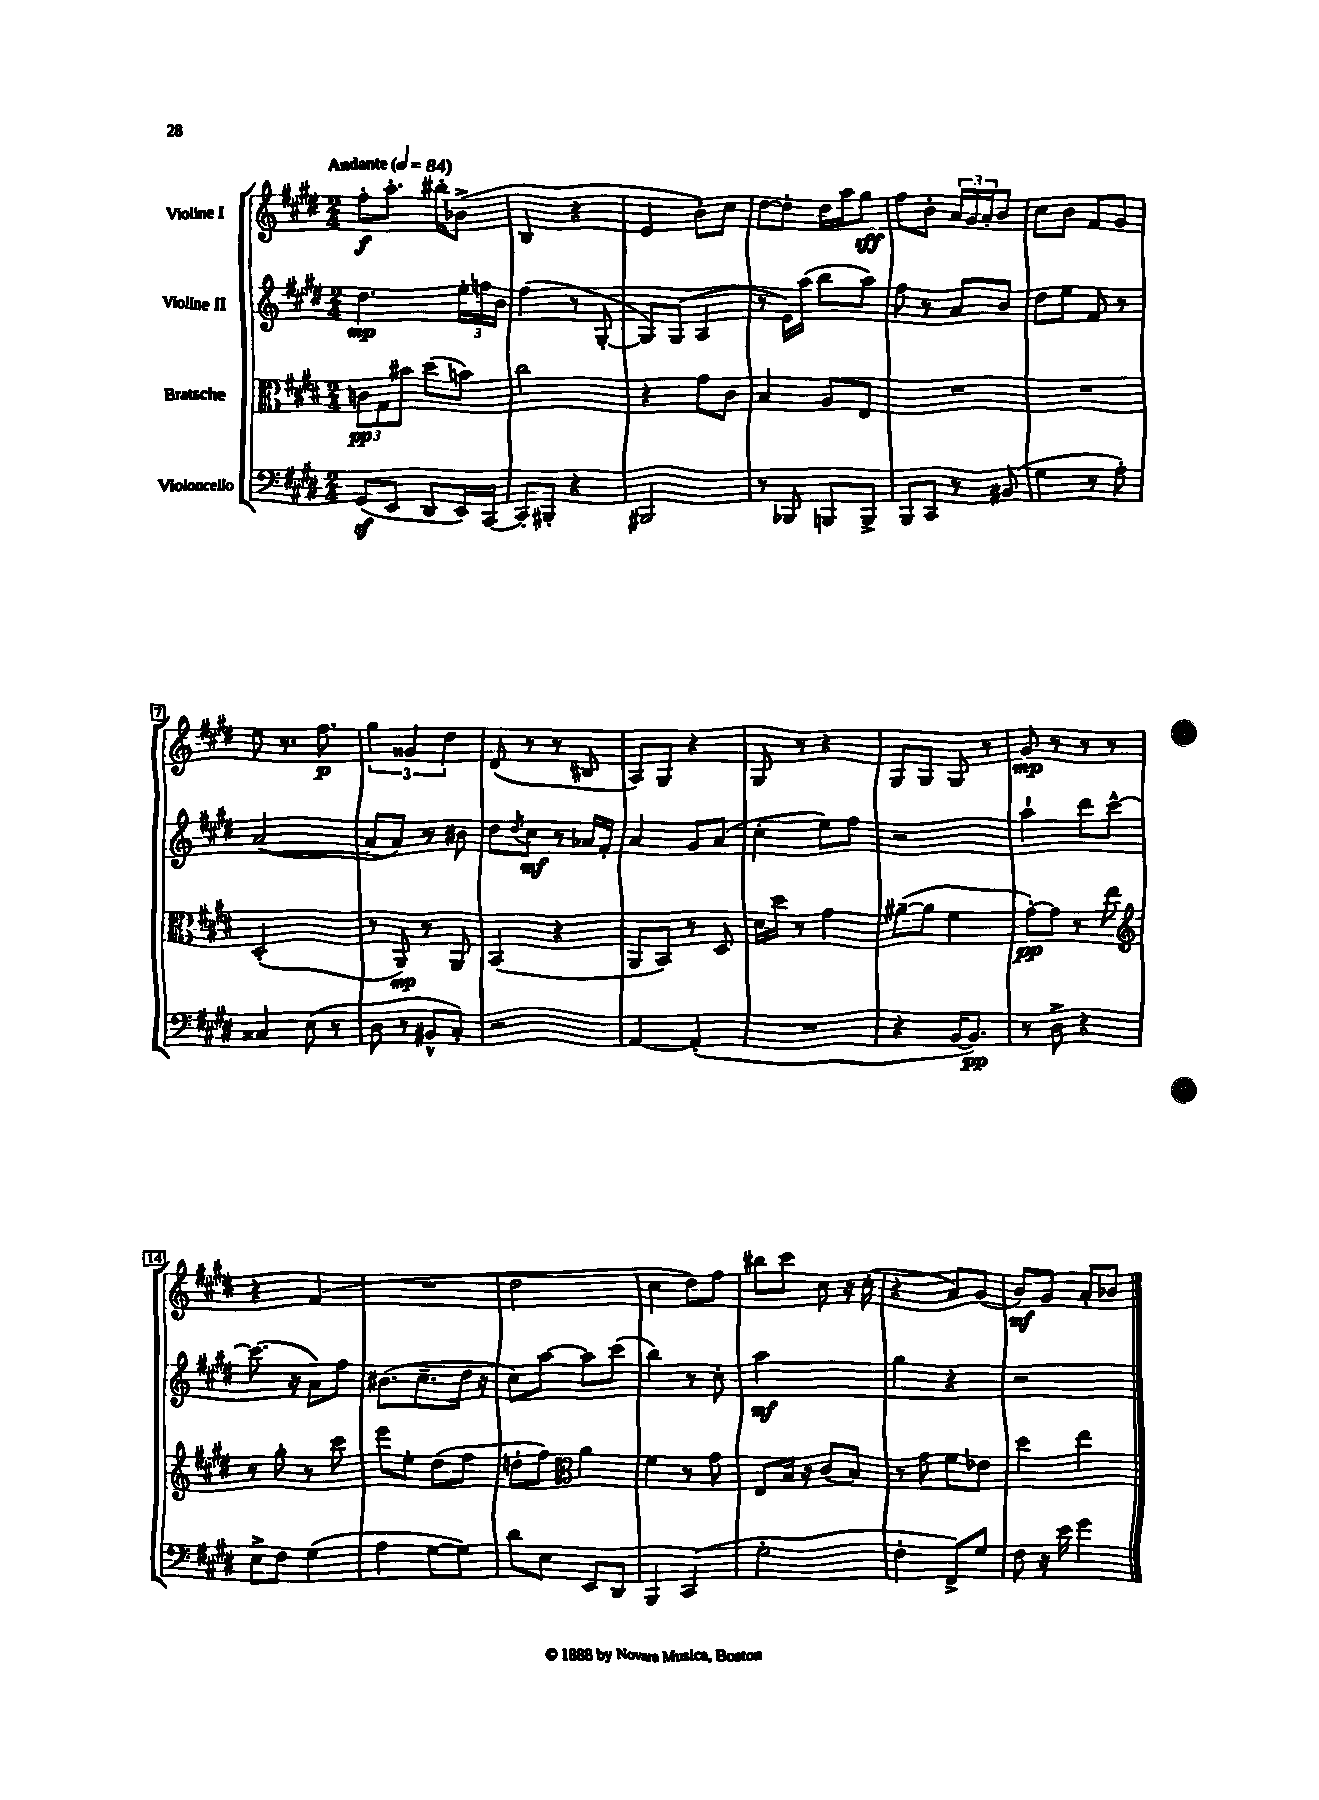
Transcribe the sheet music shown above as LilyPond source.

<<
\new StaffGroup <<
\new Staff = "s0" \with { instrumentName = "Violine I" } {
    \clef treble \key e \major \numericTimeSignature \time 2/4 \tempo "Andante" 4 = 84
    fis''8-.\f a''8.-. bis''16-. bes'8->( |
    b4 r4 |
    e'4 b'8-.) cis''8 |
    dis''8~ dis''8-. dis''16 a''16 gis''8\sff |
    fis''8 b'8-. \tuplet 3/2 { a'16 gis'16 a'16-. } b'8 |
    cis''8 b'8 fis'8 gis'8 |
    e''8 r8. fis''8.\p |
    \tuplet 3/2 { gis''4 gisis'4 dis''4 } |
    dis'8( r8 r8 bis8 |
    a8) gis8 r4 |
    gis8 r8 r4 |
    gis8 gis8 gis8 r8 |
    gis'8\mp r8 r8 r8 |
    r4 fis'4( |
    R2 |
    dis''2 |
    cis''4 dis''8) fis''8 |
    bis''8 cis'''8 cis''8 r16 cis''16-.( |
    r4 a'8) gis'8( |
    b'8\mf) gis'8 a'8-. bes'8 \bar "|." |
}
\new Staff = "s1" \with { instrumentName = "Violine II" } {
    \clef treble \key e \major \numericTimeSignature \time 2/4
    dis''4.\mp \tuplet 3/2 { e''16-. f''16 b'16 } |
    fis''4( r8 gis8~-. |
    gis8) gis8( a4 |
    r8 e'16) a''16( b''8 a''8) |
    fis''8 r8 a'8 b'8 |
    dis''8 e''8 fis'8 r8 |
    a'2~( |
    a'8 a'8) r8 bis'8 |
    dis''8 \acciaccatura { dis''8 } cis''8\mf r8 aes'16 fis'16-. |
    a'4 gis'8 a'8( |
    cis''4-. e''8) fis''8 |
    r2 |
    a''4-! dis'''8 cis'''8~-^ |
    cis'''8.( r16 a'8) fis''8 |
    bis'8.( cis''8.-- dis''16 r16 |
    cis''8) a''8~ a''8 cis'''8( |
    b''4) r8 cis''8-. |
    a''2\mf |
    gis''4 r4 |
    r2 \bar "|." |
}
\new Staff = "s2" \with { instrumentName = "Bratsche" } {
    \clef alto \key e \major \numericTimeSignature \time 2/4
    \tuplet 3/2 { c'8\pp gis8 bis'8 } dis''8( b'8) |
    cis''2 |
    r4 gis'8 cis'8 |
    b4 a8 e8 |
    R2 |
    R2 |
    dis2-.( |
    r8 a,8\mp) r8 a,8 |
    b,4( r4 |
    a,8 b,8) r8 dis8 |
    dis'16 dis''16 r8 gis'4 |
    ais'8~--( ais'8 fis'4 |
    gis'8~-.\pp) gis'8 r8 e''8 |
    \clef treble r8 gis''8-. r8 cis'''8 |
    e'''8 e''8-. dis''8( fis''8 |
    d''8-. fis''8) \clef alto a'4 |
    fis'4 r8 gis'8 |
    e8 b16 r16 cis'8( b8) |
    r8 gis'8 fis'8 ees'8 |
    dis''4 e''4 \bar "|." |
}
\new Staff = "s3" \with { instrumentName = "Violoncello" } {
    \clef bass \key e \major \numericTimeSignature \time 2/4
    gis,8\sf( e,8 dis,8 e,16) cis,16~ |
    cis,8-. bis,,8-. r4 |
    bis,,2 |
    r8 bes,,8 b,,8 b,,8-> |
    b,,8 cis,8 r8 bis,8( |
    gis4 r8 a8-.) |
    cisis4 e8( r8 |
    dis8 r8 bis,8-^ cis8-.) |
    r2 |
    a,4~ a,4-.( |
    R2 |
    r4 b,16~ b,8.\pp) |
    r8 dis8-> r4 |
    e8-> fis8 gis4( |
    a4 gis8~ gis8) |
    dis'8 e8 e,8 dis,8 |
    b,,4 cis,4( |
    gis2-. |
    fis4-. fis,8->) gis8 |
    fis8 r16 e'16 gis'4 \bar "|." |
}
>>
>>
\layout { \context { \Score \override BarNumber.stencil = #(make-stencil-boxer 0.1 0.3 ly:text-interface::print) } }
